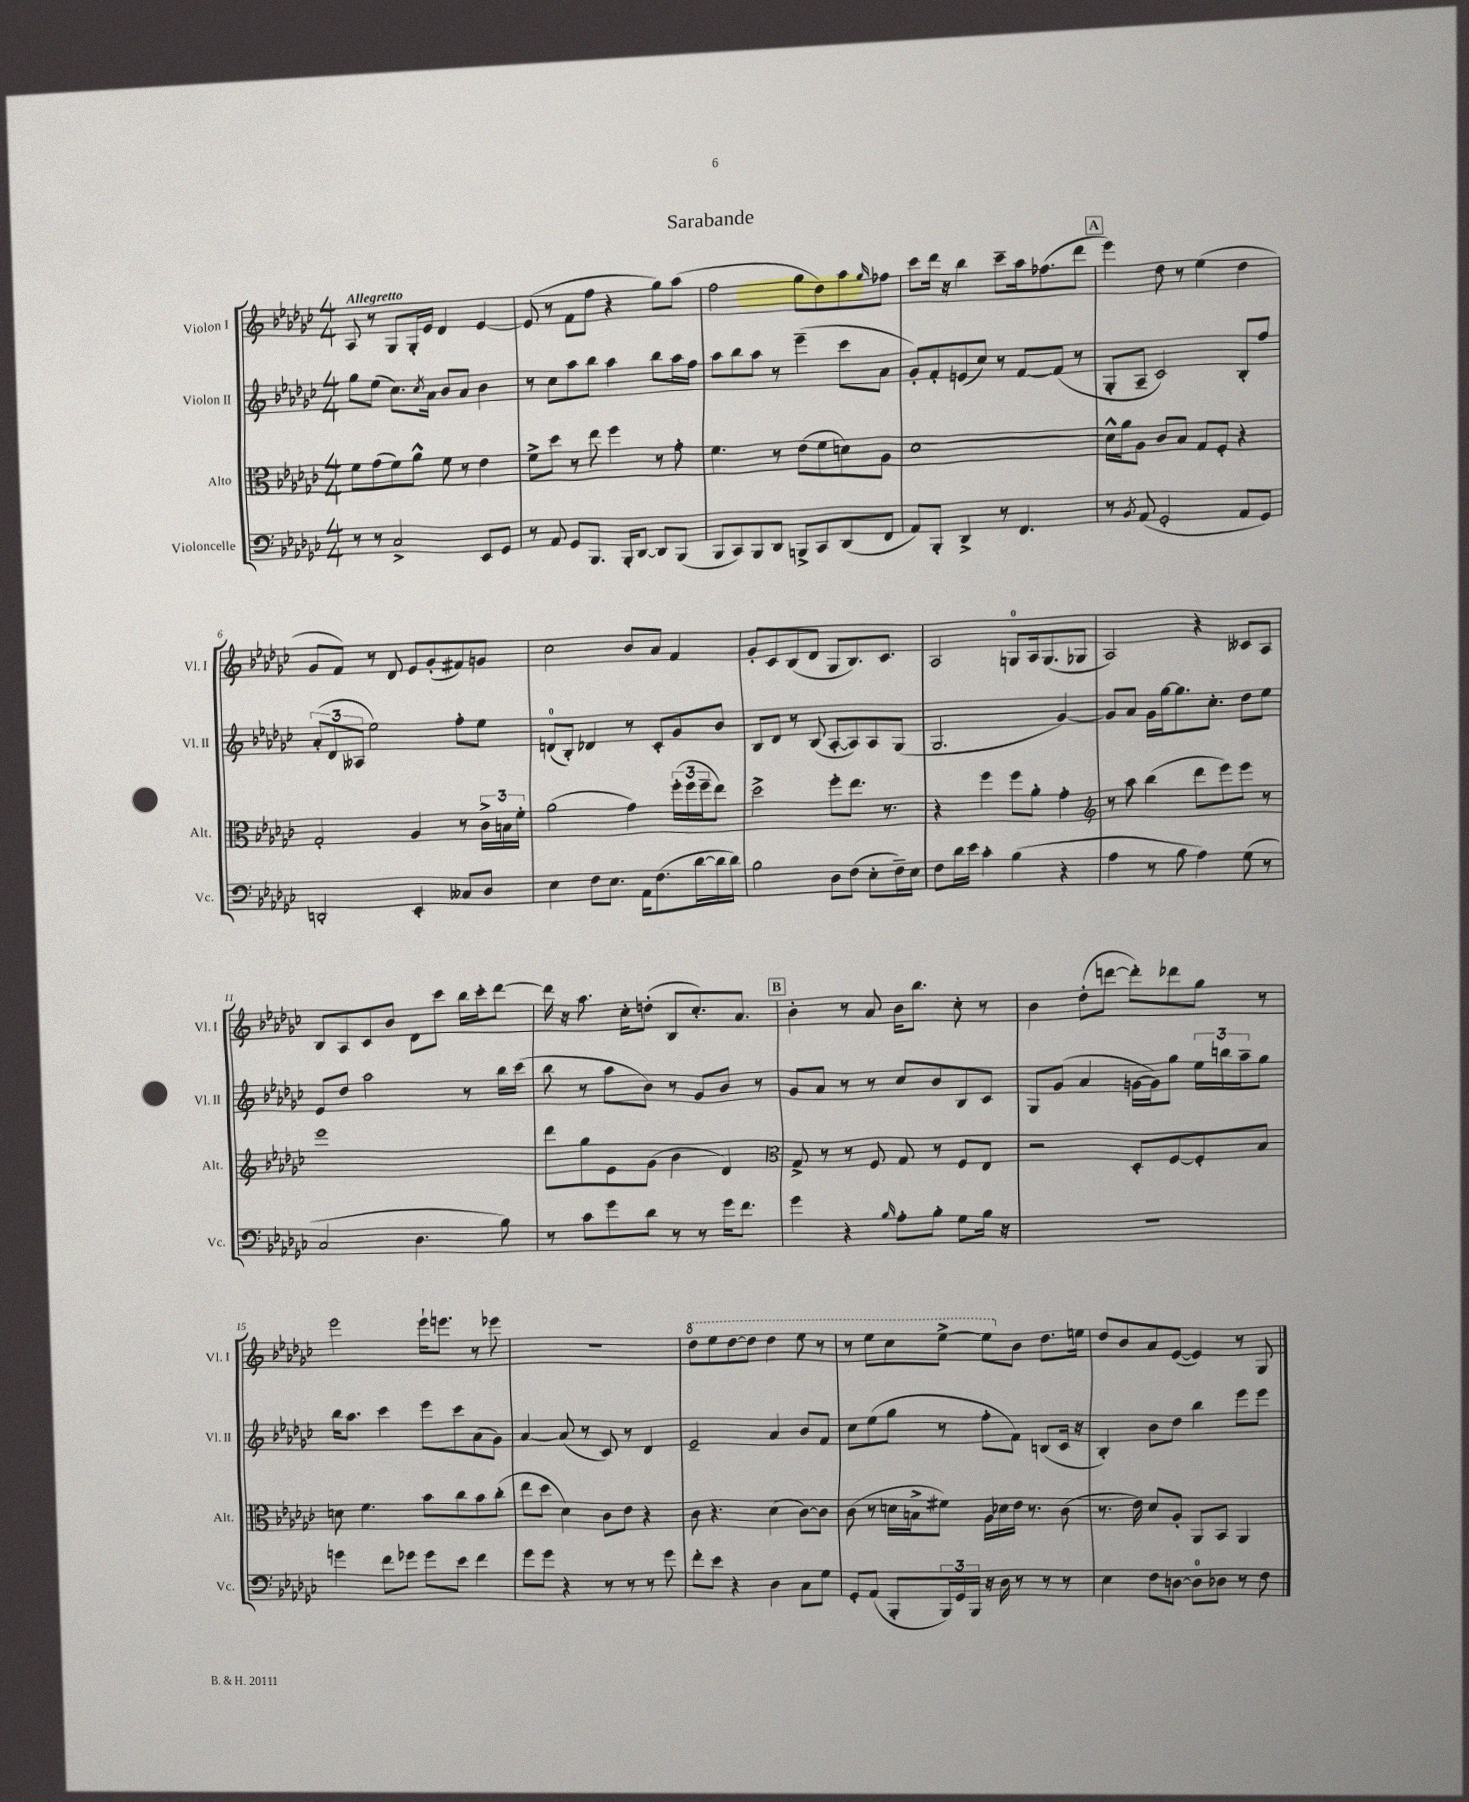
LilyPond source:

\header { title = "Sarabande" }
<<
\new StaffGroup <<
\new Staff = "s0" \with { instrumentName = "Violon I" shortInstrumentName = "Vl. I" } {
    \clef treble \key ges \major \numericTimeSignature \time 4/4 \tempo "Allegretto"
    aes8 r8 ges8 ges16-. ees'16 des'4 ees'4~ |
    ees'8( r8 f'8 f''8 r4 ges''8) aes''8( |
    f''2 ges''8 des''8) aes''8 \grace { ges''16 } fes''8 |
    ces'''8 des'''16 r16 bes''4 ces'''8-- aes''16 fes''8.( des'''8 |
    \mark \markup { \box "A" } ees'''4) des''8 r8 ees''4( des''4 |
    ges'8 f'8) r8 des'8 ees'8 ges'8-.( fis'8) g'8 |
    ces''2 bes'8 aes'8 f'4 |
    ges'8-. ces'8 bes8( des'8 ges8 bes8.) ces'8. |
    aes2 g8-0 aes16 g8.( ges8 |
    aes2) r4 ceses'8 aes8 |
    bes8 aes8 ces'8 bes'8 des'8 ces'''8 bes''16 ces'''16-. des'''8~ |
    des'''16 r16 aes''8. ces''16-. d''8-.( bes8 ces''8.-.) aes'8. |
    \mark \markup { \box "B" } bes'4-. r8 aes'8 bes'16 bes''8. ces''8-. r8 |
    bes'4 des''8-.( d'''8~ d'''8-.) des'''8 ges''8 r8 |
    ees'''2 ees'''16-! e'''8. r8 ees'''8 |
    R1 |
    \ottava #1 des'''8 ees'''8 des'''8~ des'''8 des'''4 ees'''8 r8 |
    r8 ees'''8 ces'''8 ees'''8~-> ees'''8 \ottava #0 bes'8 des''8. e''16 |
    des''8 bes'8 aes'8 ees'8~( ees'4) r8 ges8 \bar "|." |
}
\new Staff = "s1" \with { instrumentName = "Violon II" shortInstrumentName = "Vl. II" } {
    \clef treble \key ges \major \numericTimeSignature \time 4/4
    ges''8 ees''8( ces''8.) \acciaccatura { ces''8 } aes'16 bes'8 aes'8 bes'4 |
    r8 ces''8 aes''8 bes''8 aes''4 bes''8 aes''16 f''16 |
    aes''8 bes''8 aes''8 r8 ees'''4--( ces'''8 aes'8 |
    ges'8-.) f'8-. e'8( ces''8) r8 f'8~ f'8( r8 |
    \mark \markup { \box "A" } ges8-. aes8-- ces'2) bes8-. f''8 |
    \tuplet 3/2 { aes'8-.( des'8 aeses8 } ees''2) f''8-. ees''8 |
    d'8-0( bes8-.) des'4 r8 ces'8-. ges'8 bes'8 |
    bes8 des'8 r8 bes8( aes8~-. aes8) aes8 ges8( |
    ges2. ges'4~) |
    ges'8 aes'8 ges'16 ges''16~ ges''8. ces''8.-. des''8 ees''8 |
    ees'8 des''8 aes''2 r8 bes''16 ces'''16( |
    bes''8 r8 aes''8 bes'8) r8 ges'8 bes'8 r8 |
    \mark \markup { \box "B" } ges'8 aes'8 r8 r8 ces''8 bes'8 bes8 ces'8 |
    ges8 ges'8( aes'4 g'16~ g'16) ges''8 \tuplet 3/2 { ees''16 b''16 aes''16-- } ges''8 |
    bes''16 aes''8. ces'''4 ees'''8 ces'''8 aes'8( ges'8) |
    aes'4~ aes'8( r8 ces'8) r8 des'4 |
    ees'2-- aes'4 bes'8 f'8 |
    ces''8 ees''8( ges''8 r8 f''8-. f'8) b8( ces'16 r16 |
    bes4-.) bes'8 des''8 bes''4 ees'''8 ees'''8 \bar "|." |
}
\new Staff = "s2" \with { instrumentName = "Alto" shortInstrumentName = "Alt." } {
    \clef alto \key ges \major \numericTimeSignature \time 4/4
    f'8 ges'8( f'8) aes'8-^ f'8 r8 ees'4 |
    f'8-> des''8 r8 ees''8 f''4 r8 ges'8-. |
    f'4. r8 ees'8( f'8 d'8) aes8 |
    des'1~ |
    \mark \markup { \box "A" } des'16-^ aes'16 aes8 ces'8 bes8 ges8 f8-. r4 |
    ges2-. aes4 r8 \tuplet 3/2 { ces'16-> b16 f'16-. } |
    aes'2( ges'4) \tuplet 3/2 { f''16-.( f''16 f''16-- } ees''8) |
    des''2-> f''8-. ees''8. r8. |
    r4 f''4 f''8 aes'8-. ges'4-. |
    \clef treble r8 aes''8 bes''4( des'''8 ees'''8) ees'''8 r8 |
    ees'''1 |
    des'''8 ges''8 ees'8 ges'8( bes'4 des'4) |
    \mark \markup { \box "B" } \clef alto ges8-> r8 r8 f8 ges8 r8 f8 ees8 |
    r2 des8-. f8~ f8-. bes8 |
    d'8 f'4. bes'8 ces''8 bes'8 ces''8-.( |
    ees''8 des''8 des'4) ces'8 ees'8 r4 |
    ces'8 r4. des'4( ces'8~) ces'8 |
    ces'8( r8 d'16 b16-> fis'8) aes16 des'16 ees'16 r8. ces'8( |
    r8. ees'16) des'8 aes8-. aes,8 bes,8 aes,4 \bar "|." |
}
\new Staff = "s3" \with { instrumentName = "Violoncelle" shortInstrumentName = "Vc." } {
    \clef bass \key ges \major \numericTimeSignature \time 4/4
    r8 r8 ces2-> ees,8 ges,8 |
    r8 aes,8 ges,8 bes,,8. bes,,16-. des,8~ des,8 bes,,8( |
    bes,,8 ces,8) bes,,8 des,8 b,,8-> ces,8 des,8( f,8 |
    aes,8) bes,,8-. des,4-> r8 f,4. |
    \mark \markup { \box "A" } r8 \acciaccatura { bes,8 } aes,8( ges,2-. aes,8 ges,8) |
    d,2-. ees,4-. ceses8 des8 |
    ees4 f8 ees8. aes,16 f8.( des'16~ des'16 des'16) |
    bes2 des8 f8( ees8-. f16--) ees16 |
    f8 des'16 ees'16 ces'4-. bes4( r4 |
    aes4 r8 bes8 aes4) ges8( r8 |
    ces2 des4. bes8) |
    r8 ces'8 ges'8 des'8 r8 r8 ges'16 f'8. |
    \mark \markup { \box "B" } ges'4 r4 \grace { bes16 } aes8-. bes8-. ges8 bes16 r16 |
    R1 |
    g'4 f'8 ges'8 ges'8 ees'8 f'4 |
    ges'8 ges'8 r4 r8 r8 r8 ges'8 |
    f'8-. ees'8 r4 des4 ces8 ges8 |
    ges,8-. aes,8( bes,,8-. \tuplet 3/2 { bes,,16) ges,16 bes,,16 } r16 des16 r8 r8 r8 |
    ees4 f8 d8~ d8-0 des8 r8 f8 \bar "|." |
}
>>
>>
